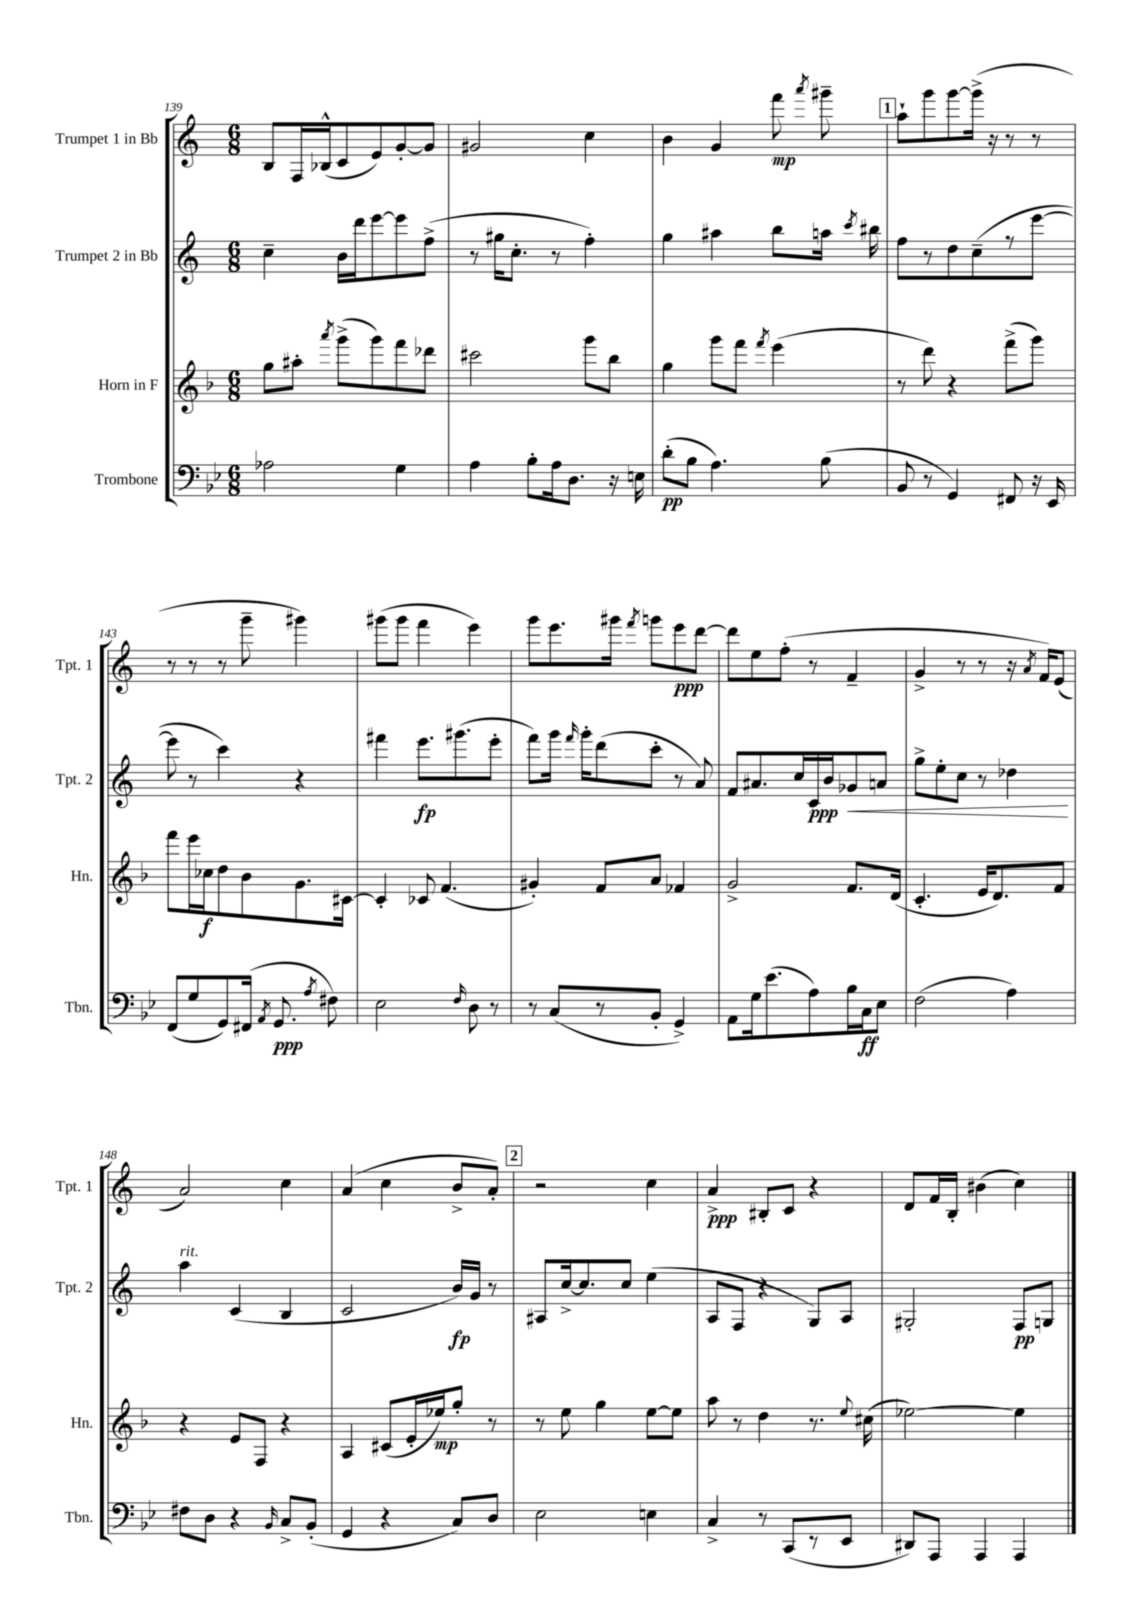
<<
\new StaffGroup <<
\new Staff = "s0" \with { instrumentName = "Trumpet 1 in Bb" shortInstrumentName = "Tpt. 1" } {
    \clef treble \key c \major \numericTimeSignature \time 6/8
    \autoBeamOff b8[ f16 bes16-^( c'8 e'8) g'8~-. g'8] |
    gis'2 c''4 |
    b'4 g'4 f'''8\mp \acciaccatura { a'''8 } gis'''8-- |
    \mark \markup { \box "1" } a''8[-! g'''8 g'''8~ g'''16]->( r16 r8 r8 |
    r8 r8 r8 g'''8-- gis'''4) |
    gis'''8[( gis'''8] f'''4 e'''4) |
    g'''8[ e'''8. gis'''16] \acciaccatura { f'''8 } g'''8[ e'''8\ppp d'''8]~ |
    d'''8[ e''8 f''8]-.( r8 f'4-- |
    g'4-> r8 r8 r16 \acciaccatura { a'8 } f'16[) e'8]( |
    a'2) c''4 |
    a'4( c''4 b'8[-> a'8]-.) |
    \mark \markup { \box "2" } r2 c''4 |
    a'4->\ppp bis8[-. c'8] r4 |
    d'8[ f'16 b16]-. bis'4( c''4) \bar "|." |
}
\new Staff = "s1" \with { instrumentName = "Trumpet 2 in Bb" shortInstrumentName = "Tpt. 2" } {
    \clef treble \key c \major \numericTimeSignature \time 6/8
    \autoBeamOff c''4-- b'16[ d'''16 e'''8~ e'''8 f''8]->( |
    r8 gis''16[ c''8.]-. r8 f''4-.) |
    g''4 ais''4 b''8[ a''16] \acciaccatura { c'''8 } bis''16 |
    \mark \markup { \box "1" } f''8[ r8 d''8 c''8--( r8 e'''8]~ |
    e'''8 r8 c'''4) r4 |
    fis'''4 e'''8.[\fp gis'''8.( e'''8]-. |
    f'''8[) g'''16] \grace { f'''16 } g'''16[-. d'''8( c'''8]-. r8 a'8) |
    f'8[ ais'8. c''16 c'16\ppp b'16 ges'8\< a'8] |
    g''8[-> e''8-. c''8] r8 des''4\! |
    a''4^\markup { \italic "rit." } c'4( b4 |
    c'2 b'16[\fp) g'16] r8 |
    \mark \markup { \box "2" } ais8[ c''16~-> c''8. c''8] e''4( |
    a8[ f8] r4 g8[) a8] |
    gis2-. f8[\pp g8] \bar "|." |
}
\new Staff = "s2" \with { instrumentName = "Horn in F" shortInstrumentName = "Hn." } {
    \clef treble \key f \major \numericTimeSignature \time 6/8
    \autoBeamOff g''8[ ais''8]-. \acciaccatura { a'''8 } g'''8[->( g'''8) f'''8 des'''8] |
    cis'''2 g'''8[ bes''8] |
    g''4 g'''8[ f'''8] \acciaccatura { f'''8 } e'''4( |
    \mark \markup { \box "1" } r8 d'''8) r4 f'''8[->( g'''8]) |
    f'''8[ e'''16 ces''16\f d''8 bes'8 g'8. cis'16]~ |
    cis'4-. ces'8 f'4.( |
    gis'4-.) f'8[ a'8] fes'4 |
    g'2-> f'8.[ d'16]( |
    c'4.-. e'16[ d'8.) f'8] |
    r4 e'8[ f8] r4 |
    a4 cis'8[( e'16-. ees''16\mp) g''8]-. r8 |
    \mark \markup { \box "2" } r8 e''8 g''4 e''8[~ e''8] |
    a''8 r8 d''4 r8. \appoggiatura { e''8 } cis''16( |
    ees''2~) ees''4 \bar "|." |
}
\new Staff = "s3" \with { instrumentName = "Trombone" shortInstrumentName = "Tbn." } {
    \clef bass \key bes \major \numericTimeSignature \time 6/8
    \autoBeamOff aes2 g4 |
    a4 bes8[-. a16 d8.] r16 e16 |
    d'8[-.\pp( bes8] a4.) bes8( |
    \mark \markup { \box "1" } bes,8 r8 g,4) fis,8 r16 ees,16 |
    f,8[( g8 g,8) fis,16]( \acciaccatura { a,8 } g,8.\ppp \acciaccatura { a8 } fis8) |
    ees2 \grace { f16 } d8 r8 |
    r8 c8[( r8 bes,8]-. g,4->) |
    a,8[ g16 ees'8.( a8) bes16 c16\ff ees8] |
    f2( a4) |
    fis8[ d8] r4 \grace { bes,16 } c8[-> bes,8]-.( |
    g,4 r4 c8[) d8] |
    \mark \markup { \box "2" } ees2 e4 |
    c4-> r8 c,8[( r8 ees,8] |
    dis,8[) a,,8] a,,4 a,,4 \bar "|." |
}
>>
>>
\layout { \context { \Score currentBarNumber = #139 } }
